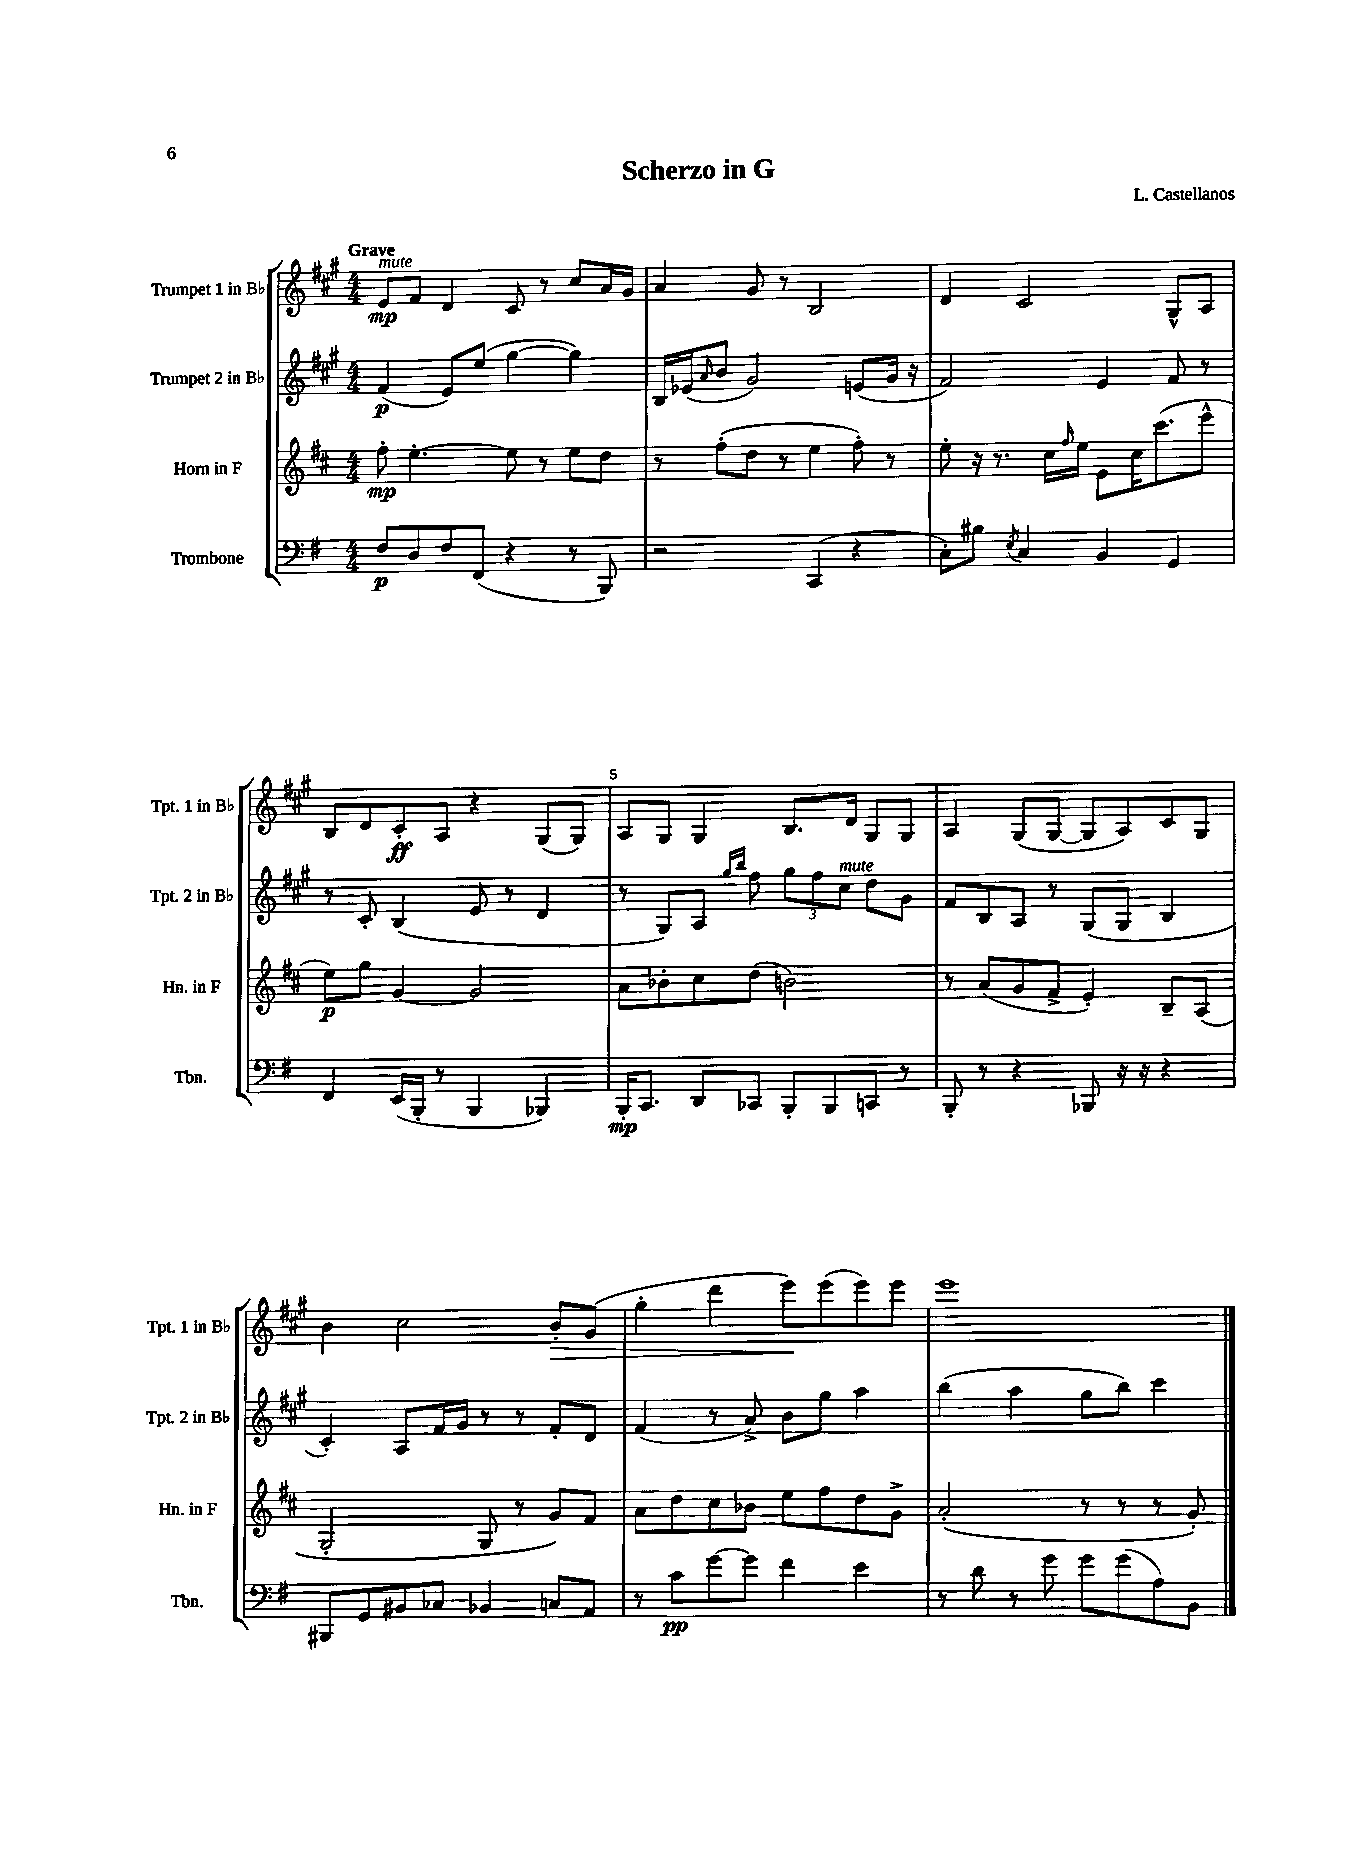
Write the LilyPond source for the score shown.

\header { title = "Scherzo in G" composer = "L. Castellanos" }
<<
\new StaffGroup <<
\new Staff = "s0" \with { instrumentName = "Trumpet 1 in Bb" shortInstrumentName = "Tpt. 1 in Bb" } {
    \clef treble \key a \major \numericTimeSignature \time 4/4 \tempo "Grave"
    e'8\mp^\markup { \italic "mute" } fis'8 d'4 cis'8 r8 cis''8 a'16 gis'16 |
    a'4 gis'8 r8 b2 |
    d'4 cis'2 gis8-^ a8 |
    b8 d'8 cis'8-.\ff a8 r4 gis8( gis8) |
    a8 gis8 gis4 b8. d'16 gis8 gis8 |
    a4 gis8( gis8~ gis8 a8) cis'8 gis8 |
    b'4 cis''2 b'8-.\> gis'8( |
    gis''4-. d'''4 e'''8\!) e'''8( e'''8) e'''8 |
    e'''1 \bar "|." |
}
\new Staff = "s1" \with { instrumentName = "Trumpet 2 in Bb" shortInstrumentName = "Tpt. 2 in Bb" } {
    \clef treble \key a \major \numericTimeSignature \time 4/4
    fis'4\p( e'8) e''8( gis''4~ gis''4) |
    b16 ees'16( \grace { a'16 } b'8 gis'2) e'8( gis'16 r16 |
    fis'2) e'4 fis'8 r8 |
    r8 cis'8-. b4( e'8 r8 d'4 |
    r8 gis8) a8 \grace { gis''16 b''16 } fis''8 \tuplet 3/2 { gis''8 fis''8 cis''8^\markup { \italic "mute" } } d''8 gis'8 |
    fis'8 b8 a8 r8 gis8( gis8 b4 |
    cis'4-.) a8 fis'16 gis'16 r8 r8 fis'8-. d'8 |
    fis'4( r8 a'8->) b'8 gis''8 a''4 |
    b''4( a''4 gis''8 b''8) cis'''4 \bar "|." |
}
\new Staff = "s2" \with { instrumentName = "Horn in F" shortInstrumentName = "Hn. in F" } {
    \clef treble \key d \major \numericTimeSignature \time 4/4
    fis''8-.\mp e''4.~-. e''8 r8 e''8 d''8 |
    r8 fis''8-.( d''8 r8 e''4 fis''8-.) r8 |
    e''8-. r16 r8. cis''16 \grace { fis''16 } e''16 e'8 cis''16 cis'''8.( e'''8-^ |
    e''8\p) g''8 g'4~ g'2 |
    a'8 bes'8-. cis''8 d''8( b'2) |
    r8 a'8( g'8 fis'8-> e'4-.) b8-- a8( |
    g2-. g8 r8 g'8) fis'8 |
    a'8 d''8 cis''8 bes'8 e''8 fis''8 d''8 g'8-> |
    a'2-.( r8 r8 r8 g'8-.) \bar "|." |
}
\new Staff = "s3" \with { instrumentName = "Trombone" shortInstrumentName = "Tbn." } {
    \clef bass \key g \major \numericTimeSignature \time 4/4
    fis8\p d8 fis8 fis,8( r4 r8 b,,8) |
    r2 c,4( r4 |
    c8-.) bis8 \acciaccatura { e8 } c4 b,4 g,4 |
    fis,4 e,16( b,,16-. r8 b,,4 bes,,4) |
    b,,16-.\mp c,8. d,8 ces,8 b,,8-. b,,8 c,8 r8 |
    b,,8-. r8 r4 bes,,8 r16 r16 r4 |
    bis,,8 g,8 bis,8 ces8 bes,4 c8 a,8 |
    r8 c'8\pp g'8~ g'8 fis'4 e'4 |
    r8 d'8 r8 g'8 g'8 g'8( a8) b,8 \bar "|." |
}
>>
>>
\layout { \context { \Score \override BarNumber.break-visibility = ##(#f #t #t) barNumberVisibility = #(every-nth-bar-number-visible 5) } }
